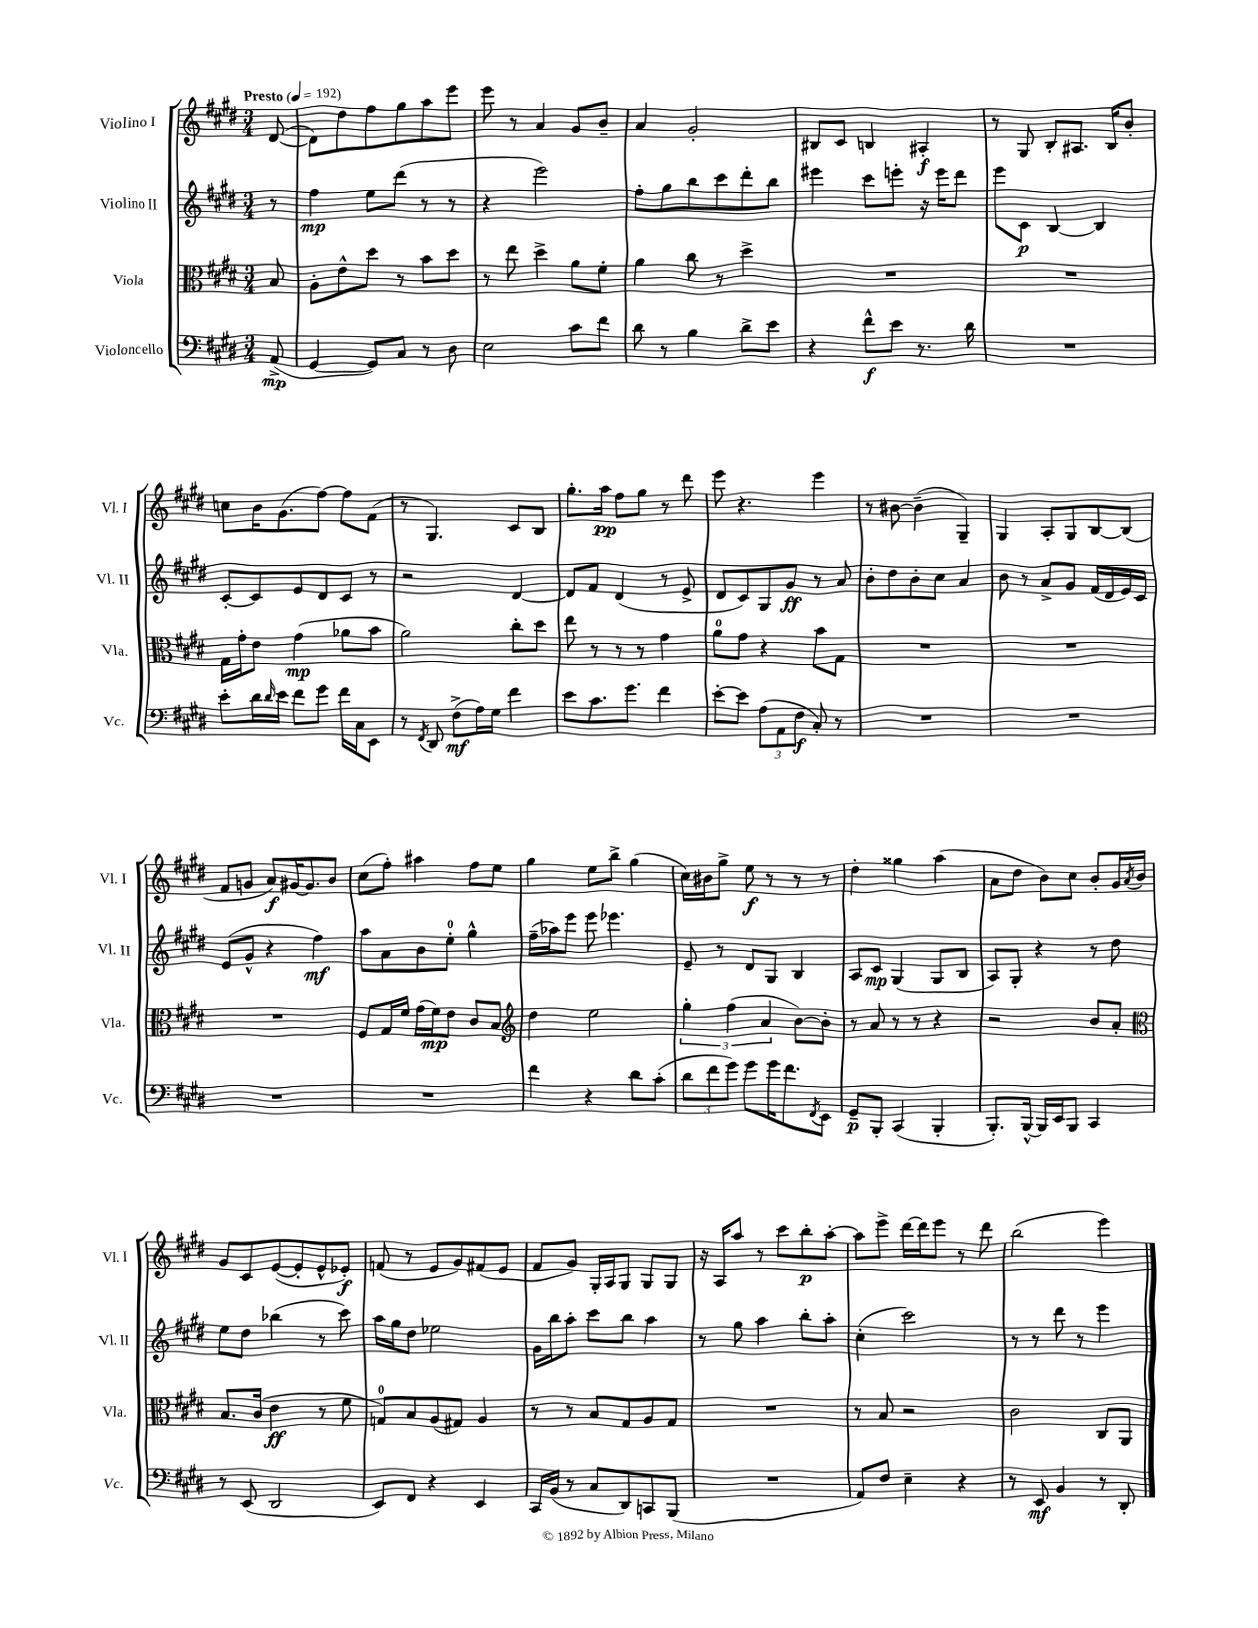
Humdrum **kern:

**kern	**kern	**kern	**kern
*staff4	*staff3	*staff2	*staff1
*clefF4	*clefC3	*clefG2	*clefG2
*k[f#c#g#d#]	*k[f#c#g#d#]	*k[f#c#g#d#]	*k[f#c#g#d#]
*M3/4	*M3/4	*M3/4	*M3/4
*MM192	*MM192	*MM192	*MM192
(8AA^	8B	8r	([8d#
=	=	=	=
[4GG#	8A'	4ff#	8d#])
.	8e^^	.	8dd#
8GG#])	8dd#	8ee	8ff#
8C#	8r	(8ddd#	8gg#
8r	8b	8r	8aa
8D#	8dd#	8r	8eee
=	=	=	=
2E	8r	4r	8eee
.	8ee	.	8r
.	4dd#^	2eee)	4a
8c#	8a	.	8g#
8f#	8f#'	.	8b~
=	=	=	=
8d#	4a	8ff#'	4a
8r	.	8gg#	.
4B	8cc#	8bb	2g#'
.	8r	8ccc#	.
8d#^	4dd#^	8ddd#'	.
8e	.	8bb	.
=	=	=	=
4r	2.r	4eee#	8B#
.	.	.	8c#
8f#^^	.	8ccc#	4B
8e	.	8eee'	.
8.r	.	16r	4A#'
.	.	16eee	.
.	.	8ddd#	.
16d#	.	.	.
=	=	=	=
2.r	2.r	8eee	8r
.	.	8c#	8G#
.	.	[4B	8B'
.	.	.	8.A#
.	.	4B]	.
.	.	.	16B
.	.	.	8b'
=	=	=	=
8e'	16G#	[8c#'	8cc
.	16g#'	.	.
16d#	8e	8c#]	16b
16qqd#	.	.	.
16e	.	.	(8.g#
8f#	(4g#	8e	.
8g#	.	8d#	[8ff#)
16f#	8a-	8c#	8ff#]
16C#	.	.	.
8EE	8b	8r	(8f#
=	=	=	=
8r	2a)	2r	8r
8qFF#	.	.	.
8DD#	.	.	4.G#)
(8F#^	.	.	.
16A)	.	.	.
16G#	.	.	.
4f#	8cc#'	[4d#	8c#
.	8dd#	.	8B
=	=	=	=
8e	8ee	8d#]	8.gg#'
8.c#	8r	8f#	.
.	.	.	16aa
.	8r	(4d#	8ff#
8.g#	.	.	.
.	8r	.	8gg#
4f#	4g#	8r	8r
.	.	8e^	8ddd#
=	=	=	=
[8e'	8a	8d#	8eee
8e]	8g#	8c#)	4.r
(12A	4r	8G#	.
12AA	.	.	.
.	.	8g#	.
12F#	.	.	.
8C#')	8b	8r	4eee
8r	8G#	8a	.
=	=	=	=
2.r	2.r	8b'	8r
.	.	8dd#	[8b#
.	.	8b'	(4b#~]
.	.	8cc#	.
.	.	4a	4G#~)
=	=	=	=
2.r	2.r	8b	4G#
.	.	8r	.
.	.	8a^	8A'
.	.	8g#	8G#
.	.	(16f#	[8B
.	.	16d#	.
.	.	16e)	(8B]
.	.	16c#	.
=	=	=	=
2.r	2.r	(8e	8f#
.	.	8g#^^	8g
.	.	4r	8a)
.	.	.	[16g#
.	.	.	8.g#]
.	.	4ff#)	.
.	.	.	8b
=	=	=	=
2.r	8F#	8aa	(8cc#
.	16G#	8a	8ff#')
.	16f#	.	.
.	(16g#	8b	4aa#
.	16f#)	.	.
.	8e	8ee'	.
.	8c#	4gg#^^	8ff#
.	8B	.	8ee
=	=	=	=
*	*clefG2	*	*
4f#	4dd#	(16ff#~	4gg#
.	.	16aa-)	.
.	.	8eee	.
4r	2ee	8eee	8ee
.	.	4.eee-	8bb^
8d#	.	.	(4gg#
(8c#'	.	.	.
=	=	=	=
12d#	6gg#'	8e~	16cc#)
.	.	.	16b#
12f#	.	.	.
.	.	8r	8gg#^
12g#)	(6ff#	.	.
8g#	.	8d#	8ee
.	6a	.	.
16g#	.	8G#	8r
8.f#	.	.	.
.	[8b)	4B	8r
8qFF#	.	.	.
8EE	8b']	.	8r
=	=	=	=
8GG#~	8r	8A	4dd#'
8BBB'	8a	8c#	.
(4CC#	8r	(4G#	4gg##
.	8r	.	.
4BBB'	4r	8G#	(4aa
.	.	8B	.
=	=	=	=
8.BBB')	2r	8A)	8a
.	.	8G#'	8dd#
[16BBB^^	.	.	.
16BBB]	.	4r	8b)
16EE	.	.	.
8BBB	.	.	8cc#
4CC#	8b	8r	8b'
.	8a'	8dd#	16g#
.	.	.	8qa
.	.	.	16b
=	=	=	=
*	*clefC3	*	*
8r	8.B	8ee	8g#
(8EE	.	8dd#	8c#
.	(16c#	.	.
2DD#	4e	(4bb-	([8e
.	.	.	8e']
.	8r	8r	8e^^
.	8f#	8ccc#)	8e-')
=	=	=	=
8EE)	8G)	16aa	(8f
.	.	16gg#	.
8FF#	8B	8dd#	8r
4r	(8A	2ee-	8e
.	8G#)	.	8g#)
4EE	4A	.	(8f#
.	.	.	8e
=	=	=	=
16CC#	8r	16g#	8f#
(16BB	.	16bb	.
8r	8r	8aa'	8g#)
8C#	8B	8ccc#	16G#'
.	.	.	16A
8DD#)	8G#	8bb	8G#
8CC	8A	4aa	8G#
(8BBB	8G#	.	8G#
=	=	=	=
2.r	2.r	8r	16r
.	.	.	16A
.	.	8gg#	8aa
.	.	4aa	8r
.	.	.	8ccc#
.	.	8bb'	8bb'
.	.	8aa'	[8aa'
=	=	=	=
8AA)	8r	(4cc#'	8aa]
8F#	8B	.	8eee^
4E~	2r	2ccc#)	[16ddd#
.	.	.	16ddd#]
.	.	.	8eee
4r	.	.	8r
.	.	.	8ddd#
=	=	=	=
8r	2c#	8r	(2bb
8EE	.	8r	.
4BB	.	8ddd#	.
.	.	8r	.
8r	8C#	4eee	4eee)
8DD#'	8AA	.	.
==	==	==	==
*-	*-	*-	*-
